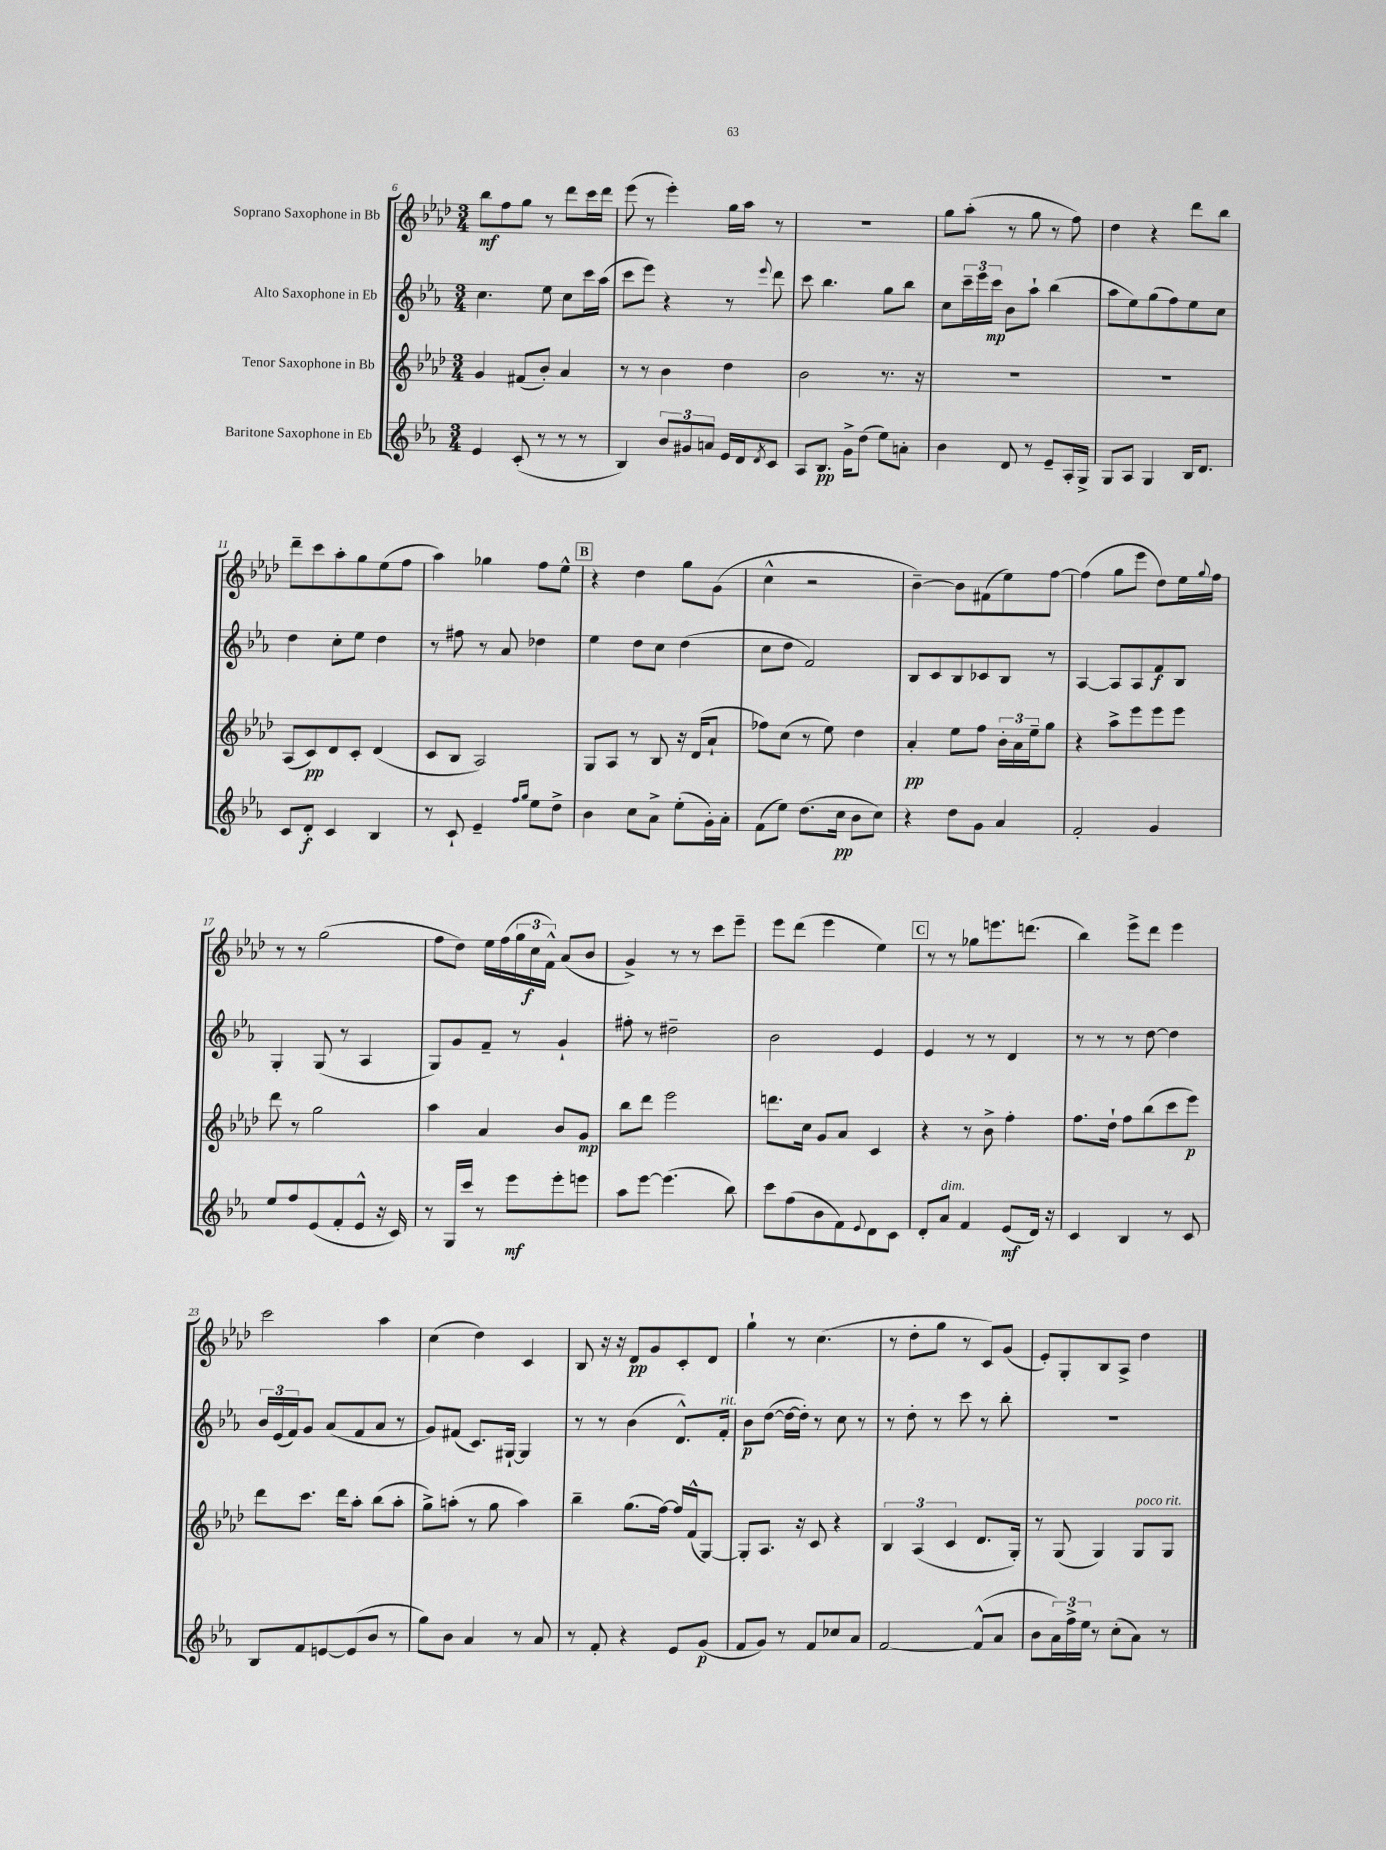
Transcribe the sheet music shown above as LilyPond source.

<<
\new StaffGroup <<
\new Staff = "s0" \with { instrumentName = "Soprano Saxophone in Bb" } {
    \clef treble \key aes \major \numericTimeSignature \time 3/4
    bes''8\mf f''8 g''8 r8 des'''8 c'''16 des'''16 |
    ees'''8( r8 ees'''4-.) g''16 aes''16 r8 |
    R2. |
    g''8 aes''8-.( r8 g''8 r8 f''8) |
    des''4 r4 des'''8 bes''8 |
    des'''8-- c'''8 aes''8-. g''8 ees''8( f''8 |
    aes''4) ges''4 f''8 ees''8-^ |
    \mark \markup { \box "B" } r4 des''4 g''8 g'8( |
    c''4-^ r2 |
    bes'4~--) bes'8 fis'8( ees''8) f''8~ |
    f''4( g''8 ees'''8 des''8) ees''16 \appoggiatura { g''8 } f''16 |
    r8 r8 g''2( |
    f''8 des''8) ees''16 f''16( \tuplet 3/2 { g''16 c''16\f f'16-^) } aes'8( bes'8 |
    g'4->) r8 r8 c'''8 ees'''8-- |
    ees'''8 des'''8( ees'''4 ees''4) |
    \mark \markup { \box "C" } r8 r8 ges''8 e'''8. d'''8.( |
    bes''4) ees'''8-> des'''8 ees'''4 |
    c'''2 aes''4 |
    c''4( des''4) c'4 |
    bes8 r16 r16 des'8\pp g'8 c'8-. des'8 |
    g''4-! r8 c''4.( |
    r8 des''8-. g''8 r8 c'8) g'8( |
    ees'8-.) g8-. bes8 aes8-> des''4 \bar "|." |
}
\new Staff = "s1" \with { instrumentName = "Alto Saxophone in Eb" } {
    \clef treble \key ees \major \numericTimeSignature \time 3/4
    c''4. ees''8 c''8 c'''16 aes''16( |
    c'''8 ees'''8) r4 r8 \appoggiatura { ees'''8 } d'''8 |
    c'''8 bes''4. g''8 bes''8 |
    c''8 \tuplet 3/2 { c'''16-- ees'''16 c'''16\mp } bes'8 aes''8-! bes''4( |
    aes''8 ees''8) g''8( f''8) ees''8 c''8 |
    d''4 c''8-. ees''8 d''4 |
    r8 fis''8 r8 aes'8 des''4 |
    \mark \markup { \box "B" } ees''4 d''8 c''8 d''4( |
    c''8 d''8 f'2) |
    bes8 c'8 bes8 ces'8 bes8 r8 |
    aes4~ aes8 aes8 f'8\f bes8 |
    g4-. g8( r8 aes4 |
    g8) g'8 f'8-- r8 g'4-! |
    fis''8-. r8 dis''2-- |
    bes'2 ees'4 |
    \mark \markup { \box "C" } ees'4 r8 r8 d'4 |
    r8 r8 r8 d''8~ d''4 |
    \tuplet 3/2 { bes'16 ees'16( f'16) } g'8 aes'8( f'8 aes'8 r8 |
    g'8) fis'8( c'8.) gis16~-! gis4 |
    r8 r8 bes'4( d'8.-^) f'16-.^\markup { \italic "rit." } |
    bes'8\p d''8~( d''16~ d''16-.) r8 c''8 r8 |
    r8 d''8-. r8 c'''8 r8 bes''8-. |
    R2. \bar "|." |
}
\new Staff = "s2" \with { instrumentName = "Tenor Saxophone in Bb" } {
    \clef treble \key aes \major \numericTimeSignature \time 3/4
    g'4 fis'8( bes'8-.) aes'4 |
    r8 r8 bes'4 des''4 |
    bes'2 r8. r16 |
    R2. |
    R2. |
    aes8( c'8\pp) des'8 c'8-. des'4( |
    c'8 bes8 aes2) |
    \mark \markup { \box "B" } g8 aes8 r8 bes8 r16 des'16( aes'8-! |
    fes''8) c''8( r8 ees''8) des''4 |
    aes'4-.\pp ees''8 f''8 \tuplet 3/2 { bes'16-. aes'16 ees''16-- } g''8 |
    r4 aes''8-> ees'''8 ees'''8 ees'''8 |
    des'''8 r8 g''2 |
    aes''4 aes'4 bes'8 g'8\mp |
    bes''8 des'''8 ees'''2 |
    d'''8. c''16 g'8 aes'8 c'4 |
    \mark \markup { \box "C" } r4 r8 bes'8-> f''4-. |
    f''8. des''16-! f''8 bes''8( c'''8 ees'''8\p) |
    des'''8 c'''8. des'''16 aes''8-. bes''8( aes''8-. |
    g''8->) a''8-.( r8 g''8 a''4) |
    bes''4-- g''8.( f''16~) f''16 f'16-^( g8~) |
    g8-. aes8. r16 c'8 r4 |
    \tuplet 3/2 { bes4 aes4( c'4 } des'8. g16-.) |
    r8 g8( g4) g8^\markup { \italic "poco rit." } g8 \bar "|." |
}
\new Staff = "s3" \with { instrumentName = "Baritone Saxophone in Eb" } {
    \clef treble \key ees \major \numericTimeSignature \time 3/4
    ees'4 c'8-.( r8 r8 r8 |
    bes4) \tuplet 3/2 { bes'8 gis'8 a'8 } ees'16 d'16 \acciaccatura { d'8 } c'8 |
    aes8 bes8.\pp g'16-> d''8( ees''8) a'8-. |
    bes'4 d'8 r8 ees'8-- aes16-. g16-> |
    g8 aes8 g4 bes16 d'8. |
    c'8 d'8-.\f c'4 bes4 |
    r8 c'8-! ees'4-- \grace { f''16 g''16 } ees''8 d''8-> |
    \mark \markup { \box "B" } bes'4 c''8 aes'8-> ees''8-.( g'16-.) aes'16-. |
    f'8( ees''8) d''8.( c''16\pp bes'8 c''8) |
    r4 d''8 g'8 aes'4 |
    f'2-. g'4 |
    ees''8 f''8 ees'8( f'8-. ees'8-^ r16 c'16) |
    r8 g16 c'''16 r8 ees'''8\mf ees'''8-. e'''8 |
    aes''8 ees'''8~ ees'''4.( bes''8) |
    c'''8 f''8( bes'8 f'8) \appoggiatura { ees'8 } d'8 c'8 |
    \mark \markup { \box "C" } d'8-. aes'8^\markup { \italic "dim." } f'4 ees'8\mf( d'16) r16 |
    c'4 bes4 r8 c'8 |
    bes8 f'8 e'8~ e'8( bes'8 r8 |
    g''8) bes'8 aes'4 r8 aes'8 |
    r8 f'8-. r4 ees'8 g'8\p( |
    f'8 g'8) r8 f'8 ces''8 aes'8 |
    f'2~ f'8-^( aes'8 |
    bes'8 \tuplet 3/2 { aes'16) f''16-> ees''16 } r8 c''8-.( aes'8) r8 \bar "|." |
}
>>
>>
\layout { \context { \Score currentBarNumber = #6 } }
